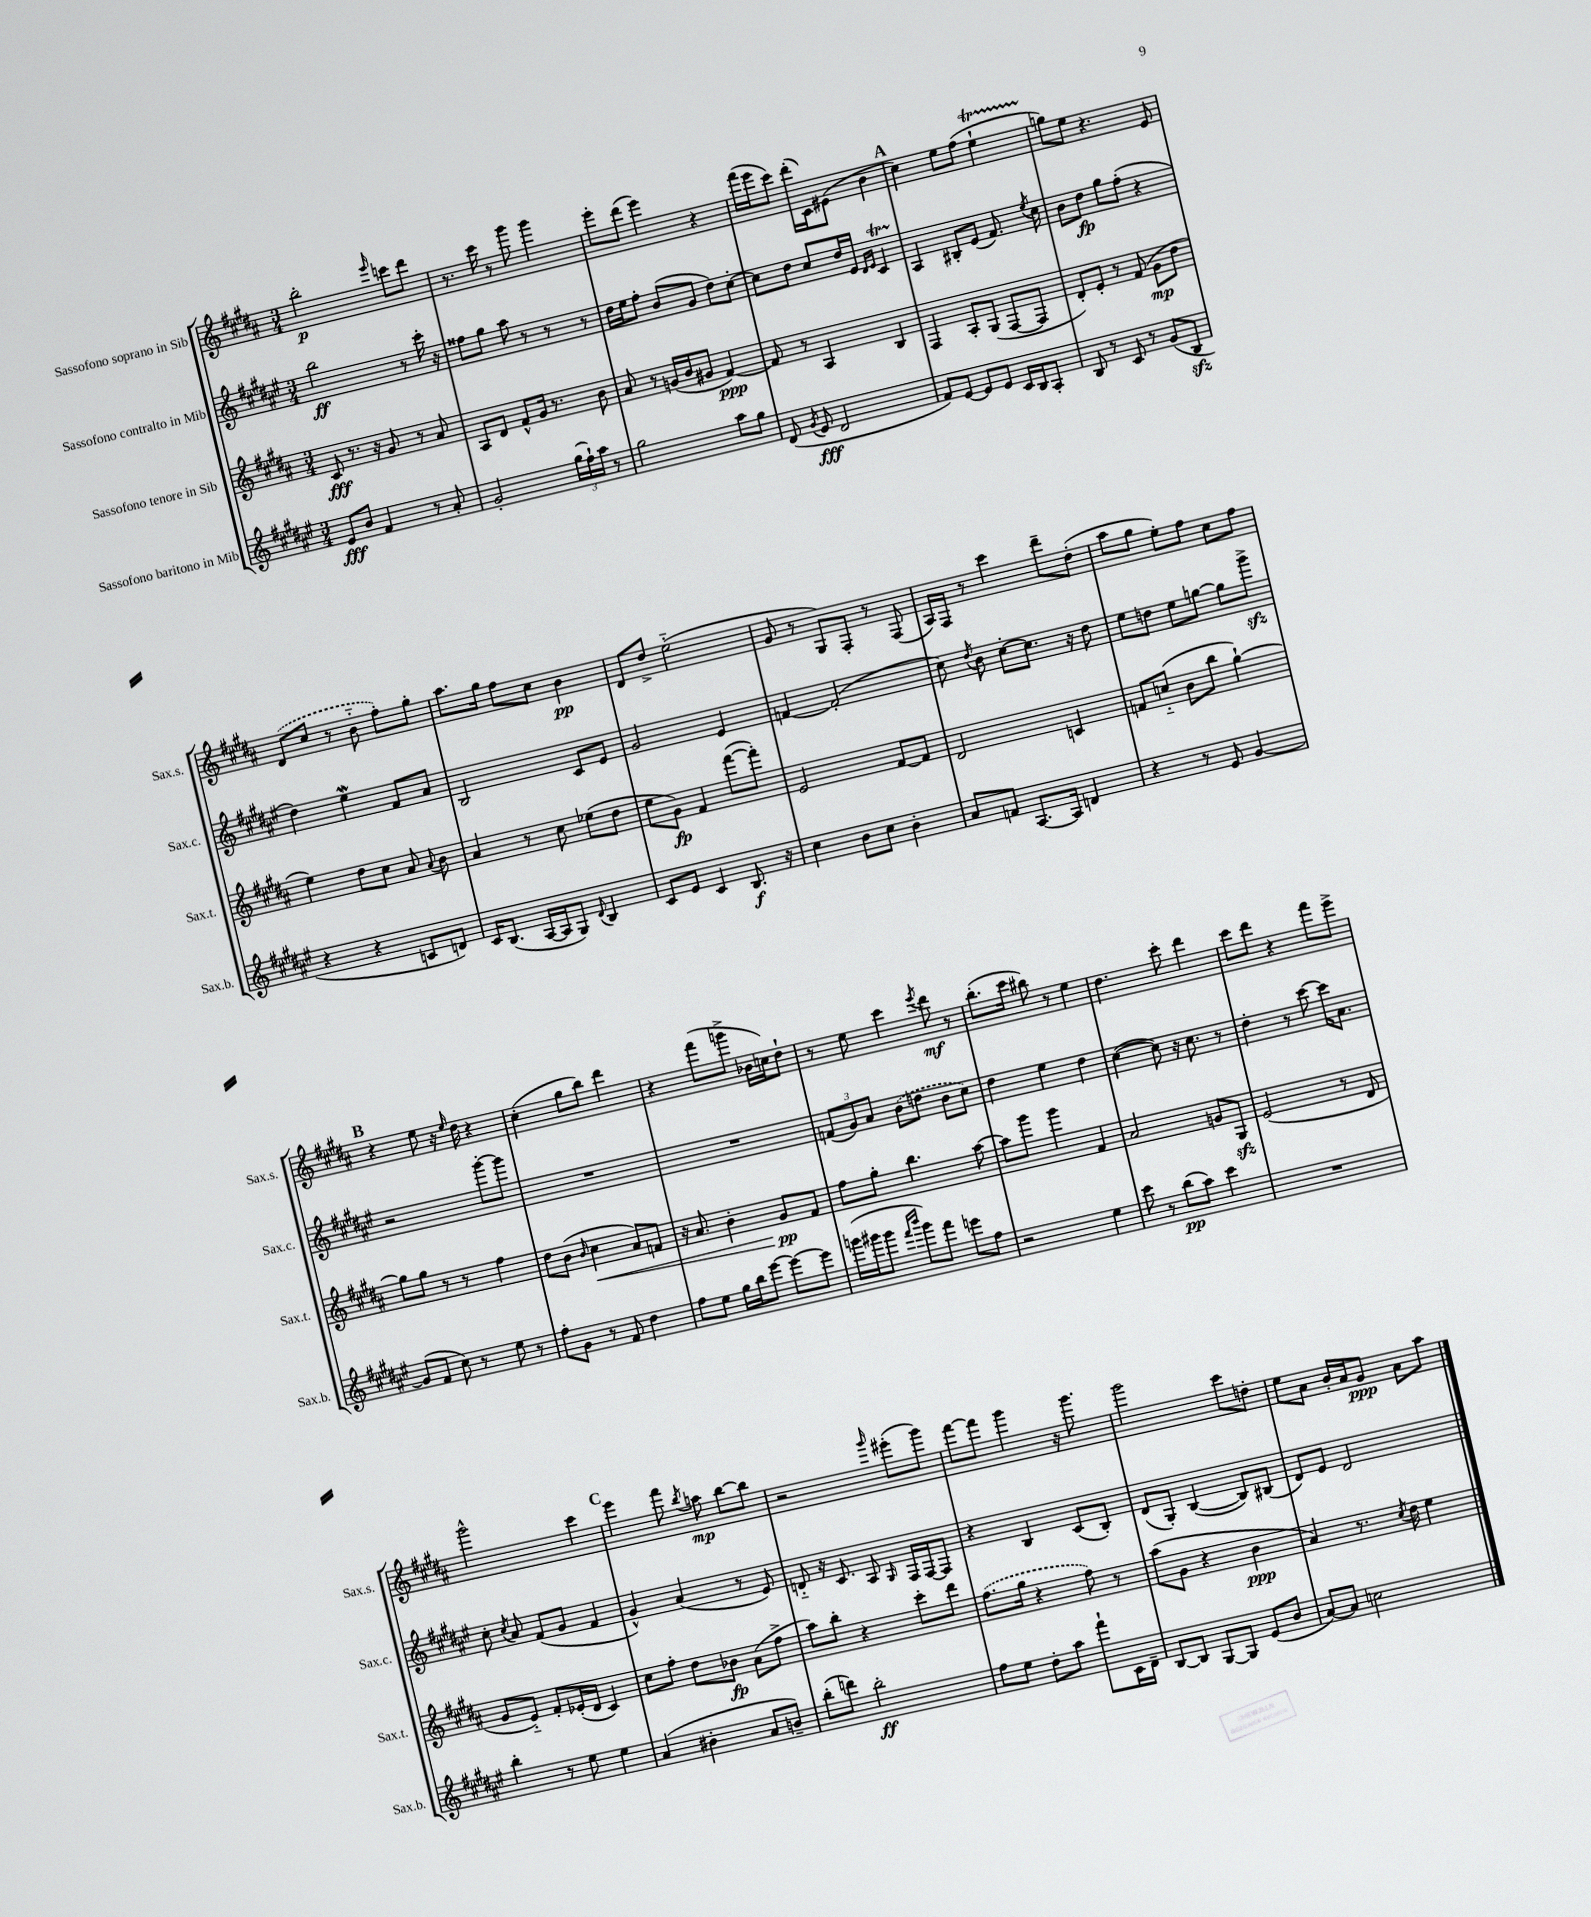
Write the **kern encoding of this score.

**kern	**kern	**kern	**kern
*staff4	*staff3	*staff2	*staff1
*clefG2	*clefG2	*clefG2	*clefG2
*k[f#c#g#d#a#e#]	*k[f#c#g#d#a#]	*k[f#c#g#d#a#e#]	*k[f#c#g#d#a#]
*M3/4	*M3/4	*M3/4	*M3/4
8e#/L	8c#/	2bb\	2bb'\
8b/J	8.r	.	.
4f#/	.	.	.
.	16r	.	.
.	8g#/	.	.
.	.	.	16qqeee/
8r	8r	8r	8ccc\L
8a#'/	8a#/	16ccc#'\	8ddd#\J
.	.	16r	.
=	=	=	=
2g#'/	8A#/L	8ff##\L	8.r
.	8d#/J	8gg#\J	.
.	.	.	16ccc#\
.	8f#^^/L	8aa#\	8r
.	16g#/Jk	8r	8ggg#\
.	8.r	.	.
(24gg#\LL	.	8r	4ggg#\
24ff#`\)	.	.	.
24aa#\JJ	.	.	.
8r	8b\	8r	.
=	=	=	=
2gg#\	8a#/	16dd#\LL	8eee'\L
.	.	16ee#\J	.
.	8r	8ff#'\J	(8ddd#\J
.	(16g/LL	(8b/L	4eee\)
.	16b/J	.	.
.	8g#/J	8g#/J	.
8aa#\L	[4f#/)	8dd#\L)	4r
8gg#\J	.	[8cc#'\J	.
=	=	=	=
(8d#/	8f#/]	8cc#\]L	(16fff#\LL
.	.	.	16eee\J
8qg#/	.	.	.
8e#/	8r	8dd#\J	8ccc#\J)
2d#/	4A#/	8cc#/L	(16ddd#'\LL
.	.	.	16c#\J)
.	.	16dd#/L	(8e#\J
.	.	16e#/JJ	.
.	.	16qqd#/LL	.
.	.	16qqe#/JJ	.
.	4B/	4c#/	4b\
=	=	=	=
8f#/L)	4F#/	4A#/	4cc#\)
[8e#/J	.	.	.
8e#/]L	8A#'/L	8B#'/L	8ee\L
8e#/J	(8G#/J	(8e#/J	(8ff#\J
16c#/LL	[8F#/L	8.f#/)	4ee`\
16B/J	.	.	.
8A#'/J	8F#/]J	.	.
.	.	8qee#/	.
.	.	16cc#\	.
=	=	=	=
8B/	8d#'/L)	8b\L	8gg\L)
8r	8e'/J	8dd#\J	8ee\J
8c#/	8r	8gg#\L	4.r
8r	(8f#/	(8ff#'\J	.
(8g#/L	8g#\L	4r	.
8B/J	8dd#\J	.	8e/
=	=	=	=
4r	4ee\)	4dd#\)	(8d#/L
.	.	.	8cc#/J
4r	8dd#\L	4ee#\	8r
.	8cc#\J	.	8b'~\
8c/L	8a#/	8f#/L	8ff#'\L)
.	8qqa#/	.	.
8d/J)	8b\	8a#/J	8gg#'\J
=	=	=	=
16c#/LK	4a#/	2B/	8.aa#\L
(8.B/J	.	.	.
.	.	.	16gg#\Jk
[16A#/LL	8r	.	8ff#\L
16A#/]J	.	.	.
8G#/J)	8cc#\	.	8cc#\J
8qqd#/	.	.	.
4B/	(8ee-\L	8c#/L	4b\
.	8dd#\J	8e#/J	.
=	=	=	=
8c#/L	8ee\L	2g#/	8d#/L
8e#/J	8g#\J)	.	8dd#^/J
4c#/	4f#/	.	(2ee'~\
8.B/	([8fff#\L	4e#/	.
.	8fff#'\]J)	.	.
16r	.	.	.
=	=	=	=
4cc#\	2e/	[4f/	8g#/
.	.	.	8r
8b\L	.	(2f'/]	8G#/L)
8cc#\J	.	.	8F#'/J
4b'\	[8f#/L	.	8r
.	8f#/]J	.	(8F#/
=	=	=	=
8a#/L	2d#/	8cc#\)	16A#/LL)
.	.	.	16F#/JJ
.	.	8qdd#/	.
8f/J	.	8b\	8r
[8.A#/L	.	[8cc#'\L	4ccc#\
.	.	8.cc#\]J	.
16A#/]Jk	.	.	.
4d/	4c/	.	8ddd#~\L
.	.	16r	.
.	.	8dd#\	(8dd#'\J
=	=	=	=
4r	8f/L	8ee#\L	8aa#\L
.	(8cc'~/J	8dd\J	8gg#\J
8r	8b\L	8ee#\L	8ee'\L)
8e#/	8bb\J	[8gg\J	8ff#\J
[4g#/	[4gg#`\)	8gg\]L	8cc#\L
.	.	8ggg#^\J	8ff#\J
=	=	=	=
(8g#/]L	8gg#\]L	2r	4r
8f#/J	8gg#\J	.	.
8cc#\)	8r	.	8ee\
8r	8r	.	16r
.	.	.	16qqee/
.	.	.	16dd#\
8ee#\	4ff#\	[8ggg#'\L	4r
8r	.	8ggg#\]J	.
=	=	=	=
8ff#'\L	8dd#\L	2.r	(4cc#'\
8g#\J	(8b\J	.	.
.	16qqb/	.	.
8r	4cc#\	.	8gg#\L
8f#/	.	.	8bb\J)
4dd#\	8a#/L)	.	4ddd#\
.	8f/J	.	.
=	=	=	=
8ff#\L	16r	2.r	4r
.	8.a#/	.	.
8ee#\J	.	.	.
16gg#\LL	4b'\	.	(8fff#\L
16bb\J	.	.	.
[8eee#\J	.	.	8ggg^\J
8eee#\_L	8g#/L	.	16b-\LL
.	.	.	16cc\J)
8eee#\]J	8f#/J	.	8dd#`\J
=	=	=	=
(16ggg\LL	8ff#\L	(12f/L	8r
16ggg#\J	.	.	.
.	.	12g#/)	.
8ggg#\J	8gg#'\J	.	8ee\
.	.	12a#/J	.
16qqfff#/LL	.	.	.
16qqbbb/JJ	.	.	.
8ggg#\L)	4.bb\	(8b\L	4ccc#\
8fff#\J	.	8dd\J	.
.	.	.	8qeee/
8eee\L	.	8b\L	8ddd#\
8ff#\J	[8aa#\	8cc#\J)	8r
=	=	=	=
2r	8aa#\]L	4dd#\	(8.bb'\L
.	8ggg#\J	.	.
.	.	.	16ccc#\Jk
.	4ggg#\	4ee#\	8bb#\)
.	.	.	8r
4ee#\	4f#/	4dd#\	4ee\
=	=	=	=
8ccc#\	2a#/	([4cc#\	4.dd#\
8r	.	.	.
(8bb\L	.	8cc#\])	.
8aa#\J)	.	16r	8ccc#'\
.	.	8.cc#\	.
4ccc#\	8g/L	.	4ddd#\
.	8G#/J	8r	.
=	=	=	=
2.r	(2e/	4dd#'\	8ccc#\L
.	.	.	8ddd#\J
.	.	8r	4r
.	.	[8ccc#\	.
.	8r	16ccc#\]LK	8fff#\L
.	.	8.a#\J	.
.	8d#/	.	8eee^\J
=	=	=	=
4bb'\	8g#/L	8cc#'\	2ggg#^^\
.	.	8qcc#/	.
.	8e'~/J)	8a#/	.
8r	8f#'/L	(8f#/L	.
8ee#\	(16e-'/L	8g#/J	.
.	16d#/JJ	.	.
4ee#\	4c#/)	4f#/	4ccc#\
=	=	=	=
(4a#/	8cc#\L	4g#^^/)	4eee\
.	8ff#'\J	.	.
4b#'\	8dd#\L	(4a#/	8fff#\
.	.	.	8qbb/
.	8b-\J	.	8aa\
8a#/L	(8a#\L	8r	[8bb\L
8b~/J)	8ff#^\J	8e#/)	8bb\]J
=	=	=	=
(8bb'\L	8aa#\L)	8d'~/	2r
8ddd\J)	8bb'\J	16r	.
.	.	8.c#/	.
2bb'\	4r	.	.
.	.	8A#/	.
.	.	16qqG#/	16qqggg#/
.	8ccc#'\L	16F#/LL	(8eee#'\L
.	.	[16F#/J	.
.	8ddd#\J	8F#/]J	8ggg#\J)
=	=	=	=
8ff#\L	(8.ff#\L	4r	[8fff#\L
8ee#\J	.	.	8fff#\]J
.	16gg#\Jk	.	.
8dd#'\L	4r	4B/	4ggg#\
8aa#\J	.	.	.
8fff#`\L	8ff#\)	(8c#/L	16r
.	.	.	8.ggg#\
16c#\L	8r	8B'/J)	.
16d#~\JJ	.	.	.
=	=	=	=
[8B/L	(8aa#\L	(8d#/L	2ggg#\
8B/]J	8g#\J	8G#'/J)	.
[8G#/L	4r	([4B/	.
8G#/]J	.	.	.
(8e#/L	4b\	8B/]L)	8ccc#\L
8b/J	.	(8B#/J	8dd'\J
=	=	=	=
[8a#/L)	4a#/)	8d#/L)	8ee\L
8a#/]J	.	8e#/J	8a#\J
2cc\	8.r	2d#/	16b'/LL
.	.	.	16a#/J
.	.	.	8g#/J
.	8qcc#/	.	.
.	16dd#\	.	.
.	4ee\	.	8a#\L
.	.	.	8aa#\J
==	==	==	==
*-	*-	*-	*-
